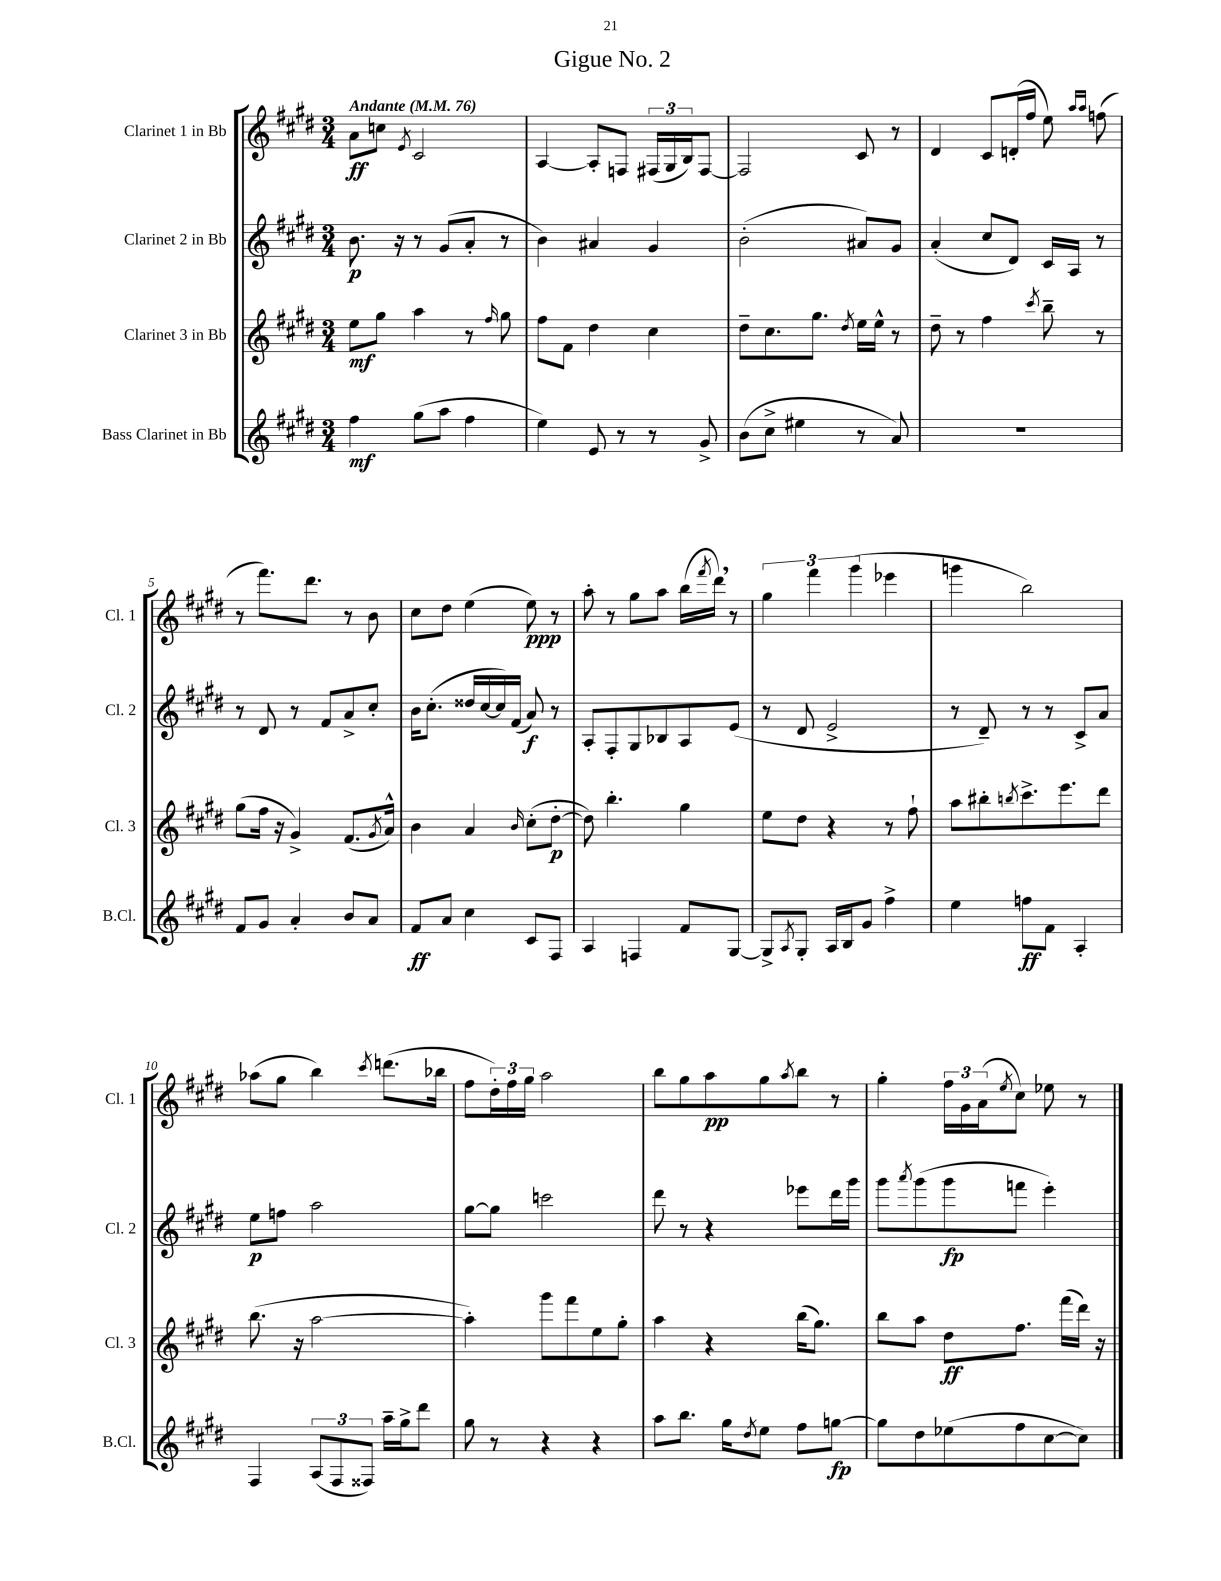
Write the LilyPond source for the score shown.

\header { title = "Gigue No. 2" }
<<
\new StaffGroup <<
\new Staff = "s0" \with { instrumentName = "Clarinet 1 in Bb" shortInstrumentName = "Cl. 1" } {
    \clef treble \key e \major \numericTimeSignature \time 3/4 \tempo "Andante" 4 = 76
    a'8\ff c''8 \acciaccatura { e'8 } cis'2 |
    a4~ a8-. f8 \tuplet 3/2 { fis16( gis16 b16) } fis8~ |
    fis2 cis'8 r8 |
    dis'4 cis'8 d'16-.( fis''16 e''8) \grace { a''16 a''16 } f''8( |
    r8 fis'''8.) dis'''8. r8 b'8 |
    cis''8 dis''8 e''4( e''8\ppp) r8 |
    a''8-. r8 gis''8 a''8 b''16( \acciaccatura { fis'''8 } dis'''16) \breathe r8 |
    \tuplet 3/2 { gis''4 fis'''4 gis'''4( } ees'''4 |
    g'''4 b''2) |
    aes''8( gis''8 b''4) \acciaccatura { cis'''8 } d'''8.( bes''16 |
    fis''8 \tuplet 3/2 { dis''16-.) fis''16 gis''16 } a''2 |
    b''8 gis''8 a''8\pp gis''8 \acciaccatura { a''8 } b''8 r8 |
    gis''4-. \tuplet 3/2 { fis''16 gis'16 a'16( } \acciaccatura { e''8 } cis''8) ees''8 r8 \bar "|." |
}
\new Staff = "s1" \with { instrumentName = "Clarinet 2 in Bb" shortInstrumentName = "Cl. 2" } {
    \clef treble \key e \major \numericTimeSignature \time 3/4
    b'8.\p r16 r8 gis'8( a'8-. r8 |
    b'4) ais'4 gis'4 |
    b'2-.( ais'8) gis'8 |
    a'4-.( cis''8 dis'8) cis'16 a16 r8 |
    r8 dis'8 r8 fis'8 a'8-> cis''8-. |
    b'16 cis''8.-.( disis''16 cis''16~ cis''16) fis'16( a'8\f) r8 |
    a8-. fis8-. gis8 bes8 a8 e'8( |
    r8 dis'8 e'2-> |
    r8 dis'8--) r8 r8 cis'8-> a'8 |
    e''8\p f''8 a''2 |
    gis''8~ gis''8 c'''2 |
    dis'''8 r8 r4 ees'''8 dis'''16 gis'''16 |
    gis'''8 \acciaccatura { a'''8 } gis'''8( gis'''8\fp f'''8 e'''4-.) \bar "|." |
}
\new Staff = "s2" \with { instrumentName = "Clarinet 3 in Bb" shortInstrumentName = "Cl. 3" } {
    \clef treble \key e \major \numericTimeSignature \time 3/4
    e''8\mf gis''8 a''4 r8 \grace { fis''16 } gis''8 |
    fis''8 fis'8 dis''4 cis''4 |
    dis''8-- cis''8. gis''8. \acciaccatura { dis''8 } e''16 e''16-^ r8 |
    dis''8-- r8 fis''4 \acciaccatura { cis'''8 } b''8-- r8 |
    gis''8( fis''16 r16 gis'4->) fis'8.( \acciaccatura { gis'8 } a'16-^) |
    b'4 a'4 \grace { b'16 } cis''8-.( dis''8~-.\p |
    dis''8) b''4.-. gis''4 |
    e''8 dis''8 r4 r8 fis''8-! |
    a''8 bis''8-. \acciaccatura { b''8 } cis'''8.-> e'''8. dis'''8 |
    b''8.( r16 a''2~ |
    a''4-.) gis'''8 fis'''8 e''8 gis''8-. |
    a''4 r4 b''16( gis''8.) |
    b''8 a''8 dis''8\ff fis''8. fis'''16( dis'''16) r16 \bar "|." |
}
\new Staff = "s3" \with { instrumentName = "Bass Clarinet in Bb" shortInstrumentName = "B.Cl." } {
    \clef treble \key e \major \numericTimeSignature \time 3/4
    fis''4\mf gis''8( a''8 fis''4 |
    e''4) e'8 r8 r8 gis'8-> |
    b'8( cis''8-> eis''4 r8 a'8) |
    R2. |
    fis'8 gis'8 a'4-. b'8 a'8 |
    fis'8\ff a'8 cis''4 cis'8 fis8 |
    a4 f4 fis'8 gis8~ |
    gis8-> \acciaccatura { a8 } gis8-. a16 b16 gis'8 fis''4-> |
    e''4 f''8\ff fis'8 a4-. |
    fis4 \tuplet 3/2 { a8( fis8 fisis8) } a''16-- gis''16-> dis'''8 |
    gis''8 r8 r4 r4 |
    a''8 b''8. gis''16 \acciaccatura { dis''8 } e''8 fis''8 g''8~\fp |
    g''8 dis''8 ees''8( fis''8 cis''8~ cis''8) \bar "|." |
}
>>
>>
